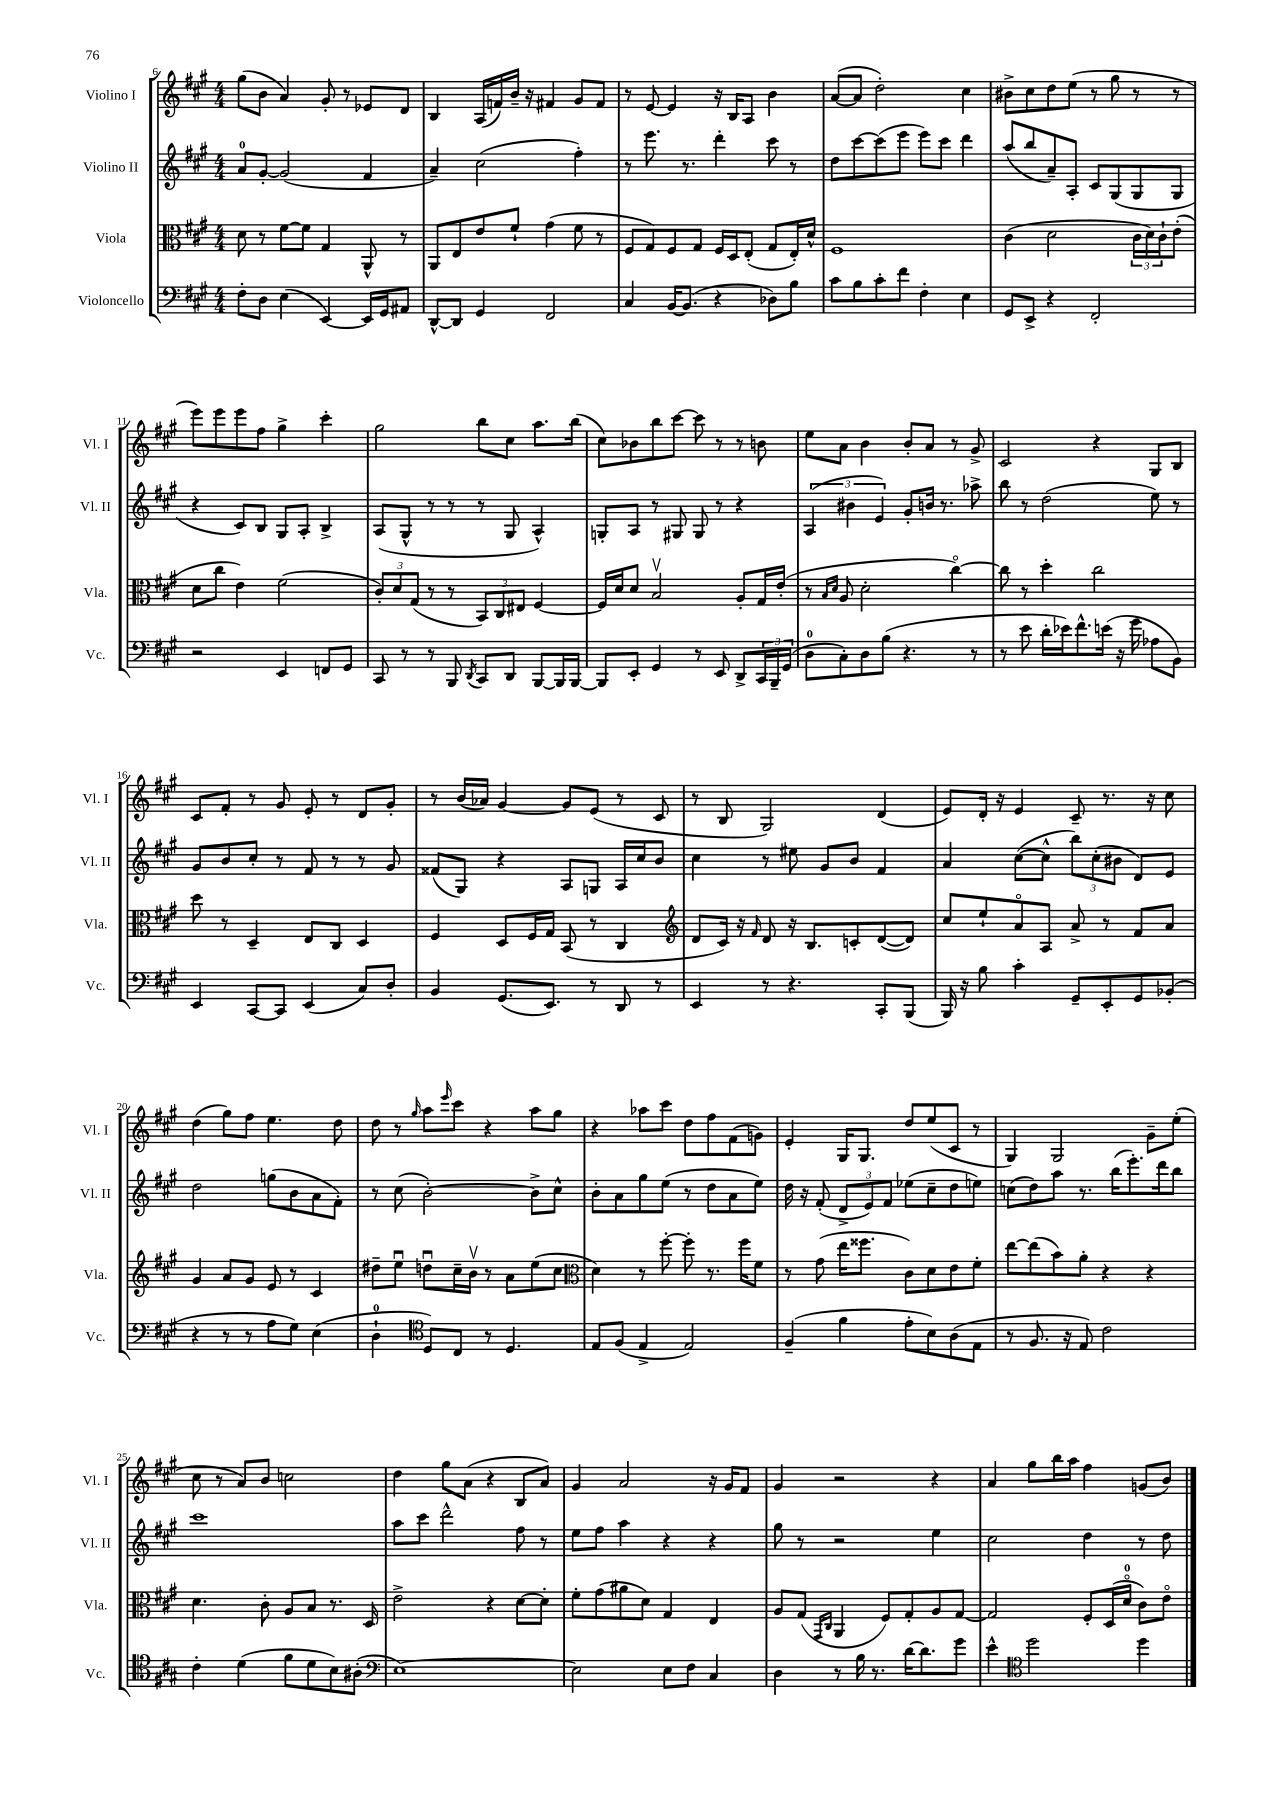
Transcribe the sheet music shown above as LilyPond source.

<<
\new StaffGroup <<
\new Staff = "s0" \with { instrumentName = "Violino I" shortInstrumentName = "Vl. I" } {
    \clef treble \key a \major \numericTimeSignature \time 4/4
    gis''8( b'8 a'4) gis'8-. r8 ees'8 d'8 |
    b4 a16( f'16) b'16-- r16 fis'4 gis'8 fis'8 |
    r8 e'8~ e'4 r16 b16 a8 b'4 |
    a'8~( a'8 d''2-.) cis''4 |
    bis'8-> cis''8 d''8 e''8( r8 gis''8 r8 r8 |
    e'''8) e'''8 e'''8 fis''8 gis''4-> cis'''4-. |
    gis''2 b''8 cis''8 a''8. b''16( |
    cis''8) bes'8 b''8 cis'''8~ cis'''8 r8 r8 b'8 |
    e''8 a'8 b'4 b'8-. a'8 r8 gis'8-> |
    cis'2 r4 gis8 b8 |
    cis'8 fis'8-. r8 gis'8 e'8-. r8 d'8 gis'8-. |
    r8 b'16( aes'16) gis'4~ gis'8 e'8( r8 cis'8 |
    r8 b8 gis2) d'4( |
    e'8) d'16-. r16 e'4 cis'8-- r8. r16 cis''8 |
    d''4( gis''8) fis''8 e''4. d''8 |
    d''8 r8 \grace { gis''16 } a''8 \grace { e'''16 } cis'''8 r4 a''8 gis''8 |
    r4 aes''8 cis'''8 d''8 fis''8 fis'8( g'8) |
    e'4-. gis16 gis8. d''8 e''8( cis'8 r8 |
    gis4) gis2 gis'8-- e''8-.( |
    cis''8 r8 a'8) b'8 c''2 |
    d''4 gis''8 a'8( r4 b8 a'8) |
    gis'4 a'2 r16 gis'16 fis'8 |
    gis'4 r2 r4 |
    a'4 gis''8 b''16 a''16 fis''4 g'8( b'8) \bar "|." |
}
\new Staff = "s1" \with { instrumentName = "Violino II" shortInstrumentName = "Vl. II" } {
    \clef treble \key a \major \numericTimeSignature \time 4/4
    a'8-0 gis'8~-. gis'2( fis'4 |
    a'4--) cis''2( fis''4-.) |
    r8 e'''8. r8. d'''4-. cis'''8 r8 |
    d''8 cis'''8~ cis'''8( e'''8 e'''8) cis'''8 d'''4 |
    a''8( b''8 a'8--) a8-. cis'8 gis8( gis8 gis8 |
    r4 cis'8) b8 gis8 a8-. b4-> |
    a8( gis8-^ r8 r8 r8 gis8 a4-^) |
    g8-. a8 r8 gis8 gis8 r8 r4 |
    \tuplet 3/2 { a4( bis'4 e'4) } gis'8-. b'16 r8. aes''8-> |
    b''8 r8 d''2( e''8) r8 |
    gis'8 b'8 cis''8-. r8 fis'8 r8 r8 gis'8 |
    fisis'8( gis8) r4 a8 g8 a16 cis''16 b'8 |
    cis''4 r8 eis''8 gis'8 b'8 fis'4 |
    a'4 cis''8~( cis''8-^ \tuplet 3/2 { b''8) cis''8-.( bis'8 } d'8) e'8 |
    d''2 g''8( b'8 a'8 fis'8-.) |
    r8 cis''8( b'2~-.) b'8-> cis''8-^ |
    b'8-. a'8 gis''8 e''8( r8 d''8 a'8 e''8) |
    d''16 r16 fis'8-.( \tuplet 3/2 { d'8-> e'8) fis'8 } ees''8( cis''8-- d''8 e''8) |
    c''8( d''8) a''8 r8. b''16( e'''8.-.) d'''16 b''8 |
    cis'''1 |
    a''8 cis'''8 d'''2-^ fis''8 r8 |
    e''8 fis''8 a''4 r4 r4 |
    gis''8 r8 r2 e''4 |
    cis''2 d''4 r8 d''8 \bar "|." |
}
\new Staff = "s2" \with { instrumentName = "Viola" shortInstrumentName = "Vla." } {
    \clef alto \key a \major \numericTimeSignature \time 4/4
    d'8 r8 fis'8~ fis'8 gis4 a,8-^ r8 |
    a,8 e8 e'8 fis'8-! gis'4( fis'8 r8 |
    fis8 gis8) fis8 gis8 fis16 d16 e8-.( gis8 e16-.) d'16-^ |
    fis1 |
    cis'4( d'2 \tuplet 3/2 { cis'16 d'16) cis'16-! } e'8-.( |
    d'8 cis''8 e'4) fis'2( |
    \tuplet 3/2 { cis'8-.) d'8 gis8( } r8 r8 \tuplet 3/2 { b,8) cis8 eis8 } fis4~ |
    fis16 d'16 d'8 b2\upbow a8-. gis16 e'16-.( |
    r8 \grace { b16 d'16 } a8 d'2-. cis''4~\flageolet) |
    cis''8 r8 d''4-. cis''2 |
    d''8 r8 d4-- e8 cis8 d4 |
    fis4 d8 fis16 gis16 b,8( r8 cis4 |
    \clef treble d'8 cis'16) r16 \grace { fis'16 } d'8 r16 b8. c'8-. d'8~( d'8) |
    cis''8 e''8-! a'8\flageolet a8 a'8-> r8 fis'8 a'8 |
    gis'4 a'8 gis'8 e'8 r8 cis'4 |
    dis''8-- e''8\downbow d''8\downbow cis''16-- b'16\upbow r8 a'8 e''8( cis''8 |
    \clef alto d'4) r8 fis''8~-. fis''8-. r8. fis''16 fis'8 |
    r8 gis'8( e''16 fisis''8. cis'8) d'8 e'8 fis'8-. |
    e''8~ e''8( b'8) a'8-. r4 r4 |
    d'4. cis'8-. a8 b8 r8. d16 |
    e'2-> r4 d'8~ d'8-. |
    fis'8-. gis'8( ais'8 d'8) gis4 e4 |
    a8 gis8( \grace { gis,16 cis16 } a,4 fis8) gis8-. a8 gis8~ |
    gis2 fis8-. d16( d'16-0\flageolet cis'8) e'8\flageolet \bar "|." |
}
\new Staff = "s3" \with { instrumentName = "Violoncello" shortInstrumentName = "Vc." } {
    \clef bass \key a \major \numericTimeSignature \time 4/4
    fis8-. d8 e4( e,4~) e,16 gis,16 ais,8 |
    d,8~-^ d,8 gis,4 fis,2 |
    cis4 b,16~ b,8.( r4 des8) b8 |
    cis'8 b8 cis'8-. fis'8 fis4-. e4 |
    gis,8 e,8-> r4 fis,2-. |
    r2 e,4 f,8 gis,8 |
    cis,8 r8 r8 b,,8 \acciaccatura { d,8 } cis,8 d,8 b,,8~ b,,16 b,,16~ |
    b,,8 e,8-. gis,4 r8 e,8 d,8-> \tuplet 3/2 { cis,16 b,,16-- gis,16( } |
    d8-0 cis8-.) d8 b8( r4. r8 |
    r8 e'8 d'16-. ees'16) fis'8.-^ e'16( r16 gis'16 aes8 b,8) |
    e,4 cis,8~ cis,8 e,4( cis8) d8-. |
    b,4 gis,8.( e,8.) r8 d,8 r8 |
    e,4 r8 r4. cis,8-. b,,8( |
    b,,16) r16 b8 cis'4-. gis,8-- e,8-. gis,8 bes,8-.( |
    r4 r8 r8 a8 gis8) e4( |
    d4-0-! \clef tenor d8) cis8 r8 d4. |
    e8 fis8( e4-> e2) |
    fis4--( fis'4 e'8-. b8) a8( e8 |
    r8 fis8. r16 e8) cis'2 |
    cis'4-. d'4( fis'8 d'8 b8) ais8-.( |
    \clef bass e1~) |
    e2 e8 fis8 cis4 |
    d4 r8 b16 r8. d'16~ d'8. gis'8 |
    e'4-^ \clef tenor d''2 d''4 \bar "|." |
}
>>
>>
\layout { \context { \Score currentBarNumber = #6 } }
